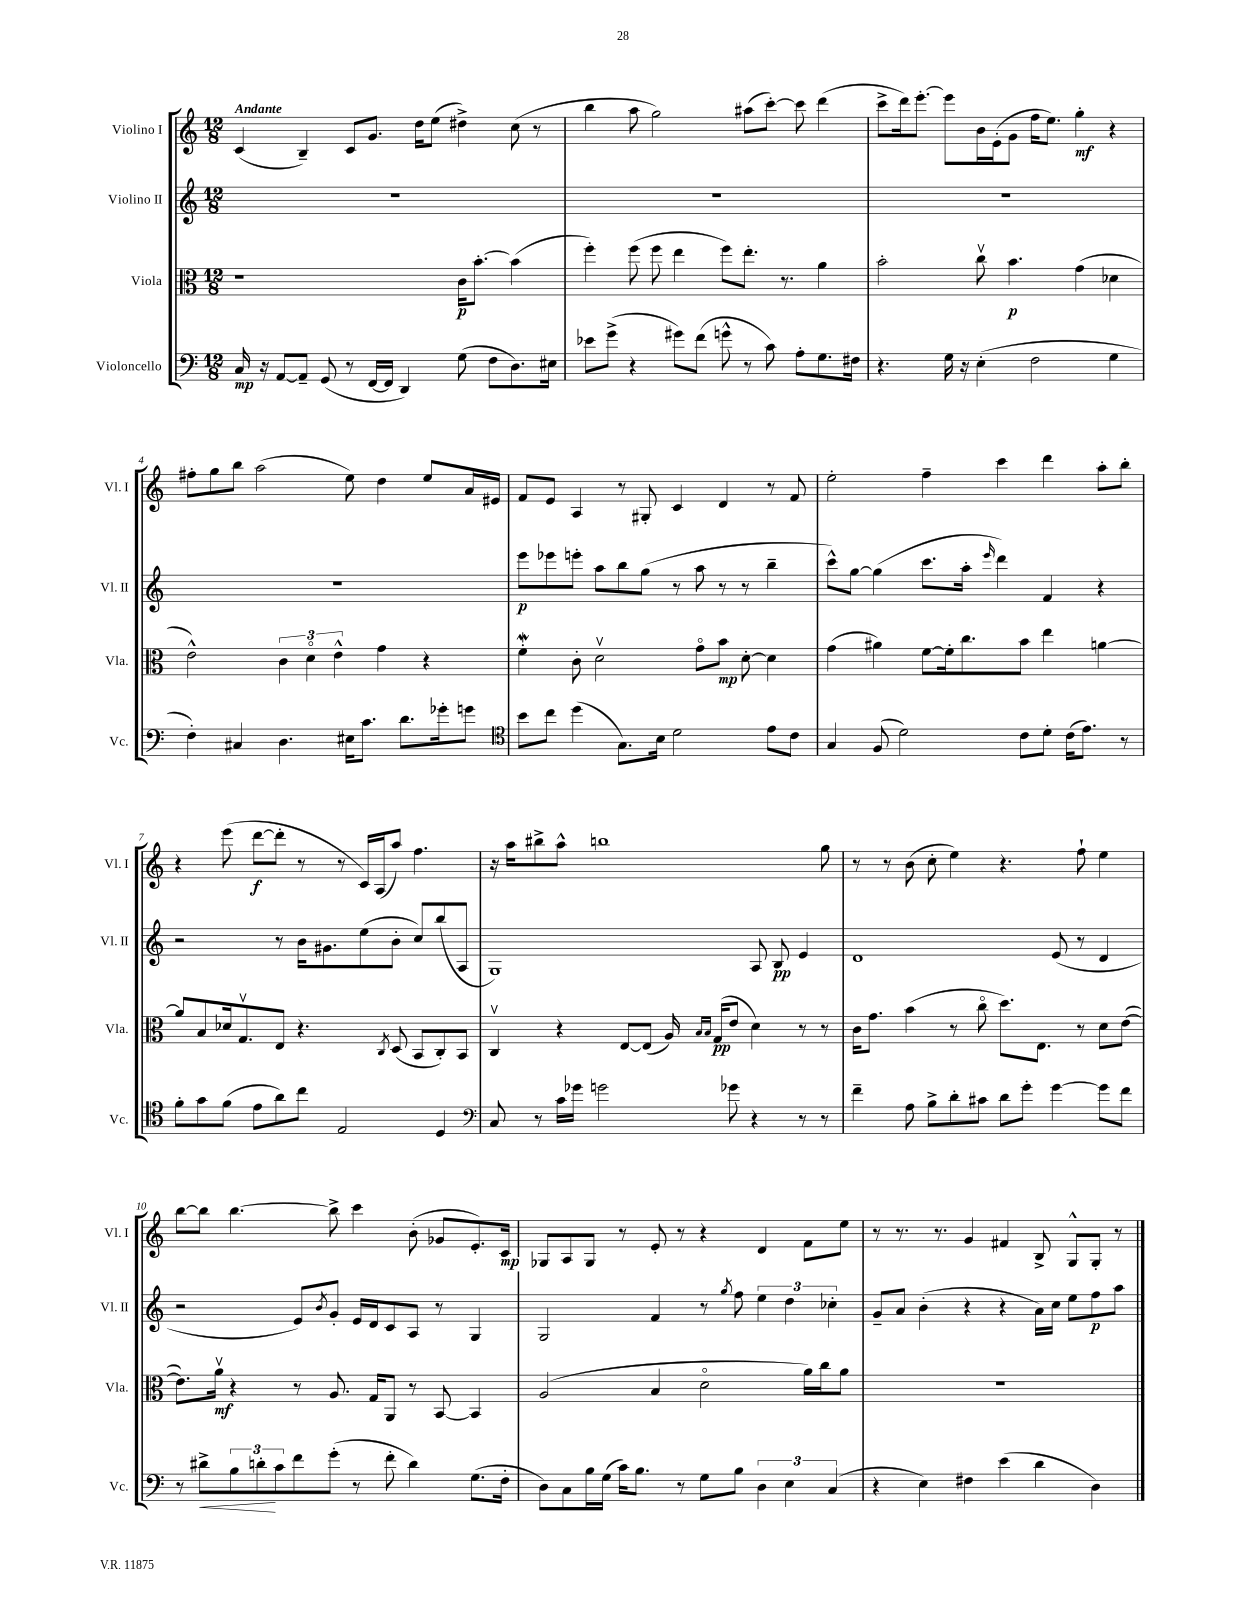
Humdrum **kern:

**kern	**kern	**kern	**kern
*staff4	*staff3	*staff2	*staff1
*clefF4	*clefC3	*clefG2	*clefG2
*k[]	*k[]	*k[]	*k[]
*M12/8	*M12/8	*M12/8	*M12/8
16C	1r	1.r	(4c
16r	.	.	.
[8AA	.	.	.
8AA~]	.	.	4B~)
(8GG	.	.	.
8r	.	.	8c
[16FF	.	.	8.g
16FF]	.	.	.
4DD)	.	.	.
.	.	.	16dd
.	.	.	(8ee
(8G	16c	.	4dd#^)
.	[8.b'	.	.
8F	.	.	.
8.D)	(4b]	.	(8cc
.	.	.	8r
16E#	.	.	.
=	=	=	=
8e-	4ff')	1.r	4bb
(8g^	.	.	.
4r	(8ff	.	8aa
.	8ff	.	2gg)
8g#)	4ee	.	.
(8f	.	.	.
8g^^	8ff)	.	.
8r	8.ee'	.	(8aa#
8c)	.	.	[8ccc')
.	8.r	.	.
8A'	.	.	8ccc]
8.G	4a	.	(4ddd
16F#	.	.	.
=	=	=	=
4.r	2b'	1.r	8ccc^
.	.	.	16ddd)
.	.	.	[8.eee'
16G	.	.	8eee]
16r	.	.	.
(4E'	8ccv	.	16b
.	.	.	(16e'
.	4.b	.	8g
2F	.	.	16ff
.	.	.	8.ee)
.	(4g	.	4gg'
4G	4d-	.	4r
=	=	=	=
4F')	2e^^)	1.r	8ff#'
.	.	.	8gg
4C#	.	.	8bb
.	.	.	(2aa
4.D	6c	.	.
.	6do	.	.
.	6e^^	.	.
16E#	.	.	8ee)
8.c	.	.	.
.	4g	.	4dd
8.d	.	.	.
.	4r	.	8ee
16g-'	.	.	.
8g	.	.	16a
.	.	.	16e#
=	=	=	=
*clefC4	*	*	*
8b	4f'	8eee	8f
8cc	.	8eee-	8e
(4dd	8c'	8eee'	4A
.	2dv	8aa	.
8.G)	.	8bb	8r
.	.	(8gg	8G#'
16B	.	.	.
2d	.	8r	4c
.	8go	8aa	.
.	8b	8r	4d
.	[8d'	8r	.
8e	4d]	4bb~	8r
8c	.	.	8f
=	=	=	=
4G	(4g	8ccc^^)	2ee'
.	.	[8gg	.
(8F	4a#)	(4gg]	.
2d)	.	.	.
.	[8f	8.ccc	4ff~
.	16f']	.	.
.	8.cc	16aa'	.
.	.	16qqeee	.
.	.	4ddd)	4ccc
8c	8b	.	.
8d'	4ee	4f	4ddd
(16c	.	.	.
8.e)	.	.	.
.	[4a	4r	8aa'
8r	.	.	8bb'
=	=	=	=
8f'	8a]	2r	4r
8g	8B	.	.
(8f	16d-	.	(8eee
.	8.Gv	.	.
8e	.	.	[8ddd
8a)	8E	8r	8ddd']
8cc	4.r	16b	8r
.	.	8.g#	.
2E	.	.	8r
.	.	(8ee	16c)
.	.	.	(16A
.	8qC	.	.
.	(8D	8b'	8aa)
.	8BB	8cc)	4.ff
4D	8C')	(8bb	.
.	8BB	8A	.
=	=	=	=
*clefF4	*	*	*
8C	4Cv	1G)	16r
.	.	.	16aa
8r	.	.	8bb#^
16c	4r	.	8aa^^
16g-	.	.	.
2g	.	.	1bb
.	[8E	.	.
.	(8E]	.	.
.	16A)	.	.
.	16qqB	.	.
.	16qqB	.	.
.	(16G	.	.
8g-	8e	.	.
4r	4d)	8A	.
.	.	8B	.
8r	8r	4e	.
8r	8r	.	8gg
=	=	=	=
4f~	16c	1d	8r
.	8.g	.	.
.	.	.	8r
8A	(4b	.	(8b
8B^	.	.	8cc'
8d'	8r	.	4ee)
8c#	8cco	.	.
8d	8.dd)	.	4.r
8g'	.	.	.
.	8.E	.	.
[4g	.	(8e	.
.	8r	8r	8ff`
8g]	8d	4d	4ee
8f	([8e	.	.
=	=	=	=
8r	8.e])	2r	[8bb
8d#^	.	.	8bb]
.	16av	.	.
12B	4r	.	[4.bb
12d'	.	.	.
12c	.	.	.
8f	8r	8e)	.
.	.	8qb	.
(8g'	8.A	8g'	8bb^]
8r	.	16e	4ccc
.	16G	16d	.
8f'	8AA	8c	.
4d)	8r	8A	(8b'
.	[8BB	8r	8g-
(8.G	4BB]	4G	8.e')
16F'	.	.	16c
=	=	=	=
8D)	(2A	2G	8G-
8C	.	.	8A
16B	.	.	8G-
(16G	.	.	.
16c)	.	.	8r
8.B	.	.	.
.	4B	4f	8e'
8r	.	.	8r
8G	2do	8r	4r
.	.	8qgg	.
8B	.	8ff	.
6D	.	6ee	4d
6E	.	6dd	.
.	16a)	.	8f
.	16cc	.	.
(6C	.	6cc-'	.
.	8a	.	8ee
=	=	=	=
4r	1.r	8g~	8r
.	.	8a	8.r
4E)	.	(4b'	.
.	.	.	8.r
4F#	.	4r	4g
(4e	.	4r	4f#
4d	.	16a)	8B^
.	.	16cc	.
.	.	8ee	8G^^
4D)	.	8ff	8G'
.	.	8aa	8r
==	==	==	==
*-	*-	*-	*-
